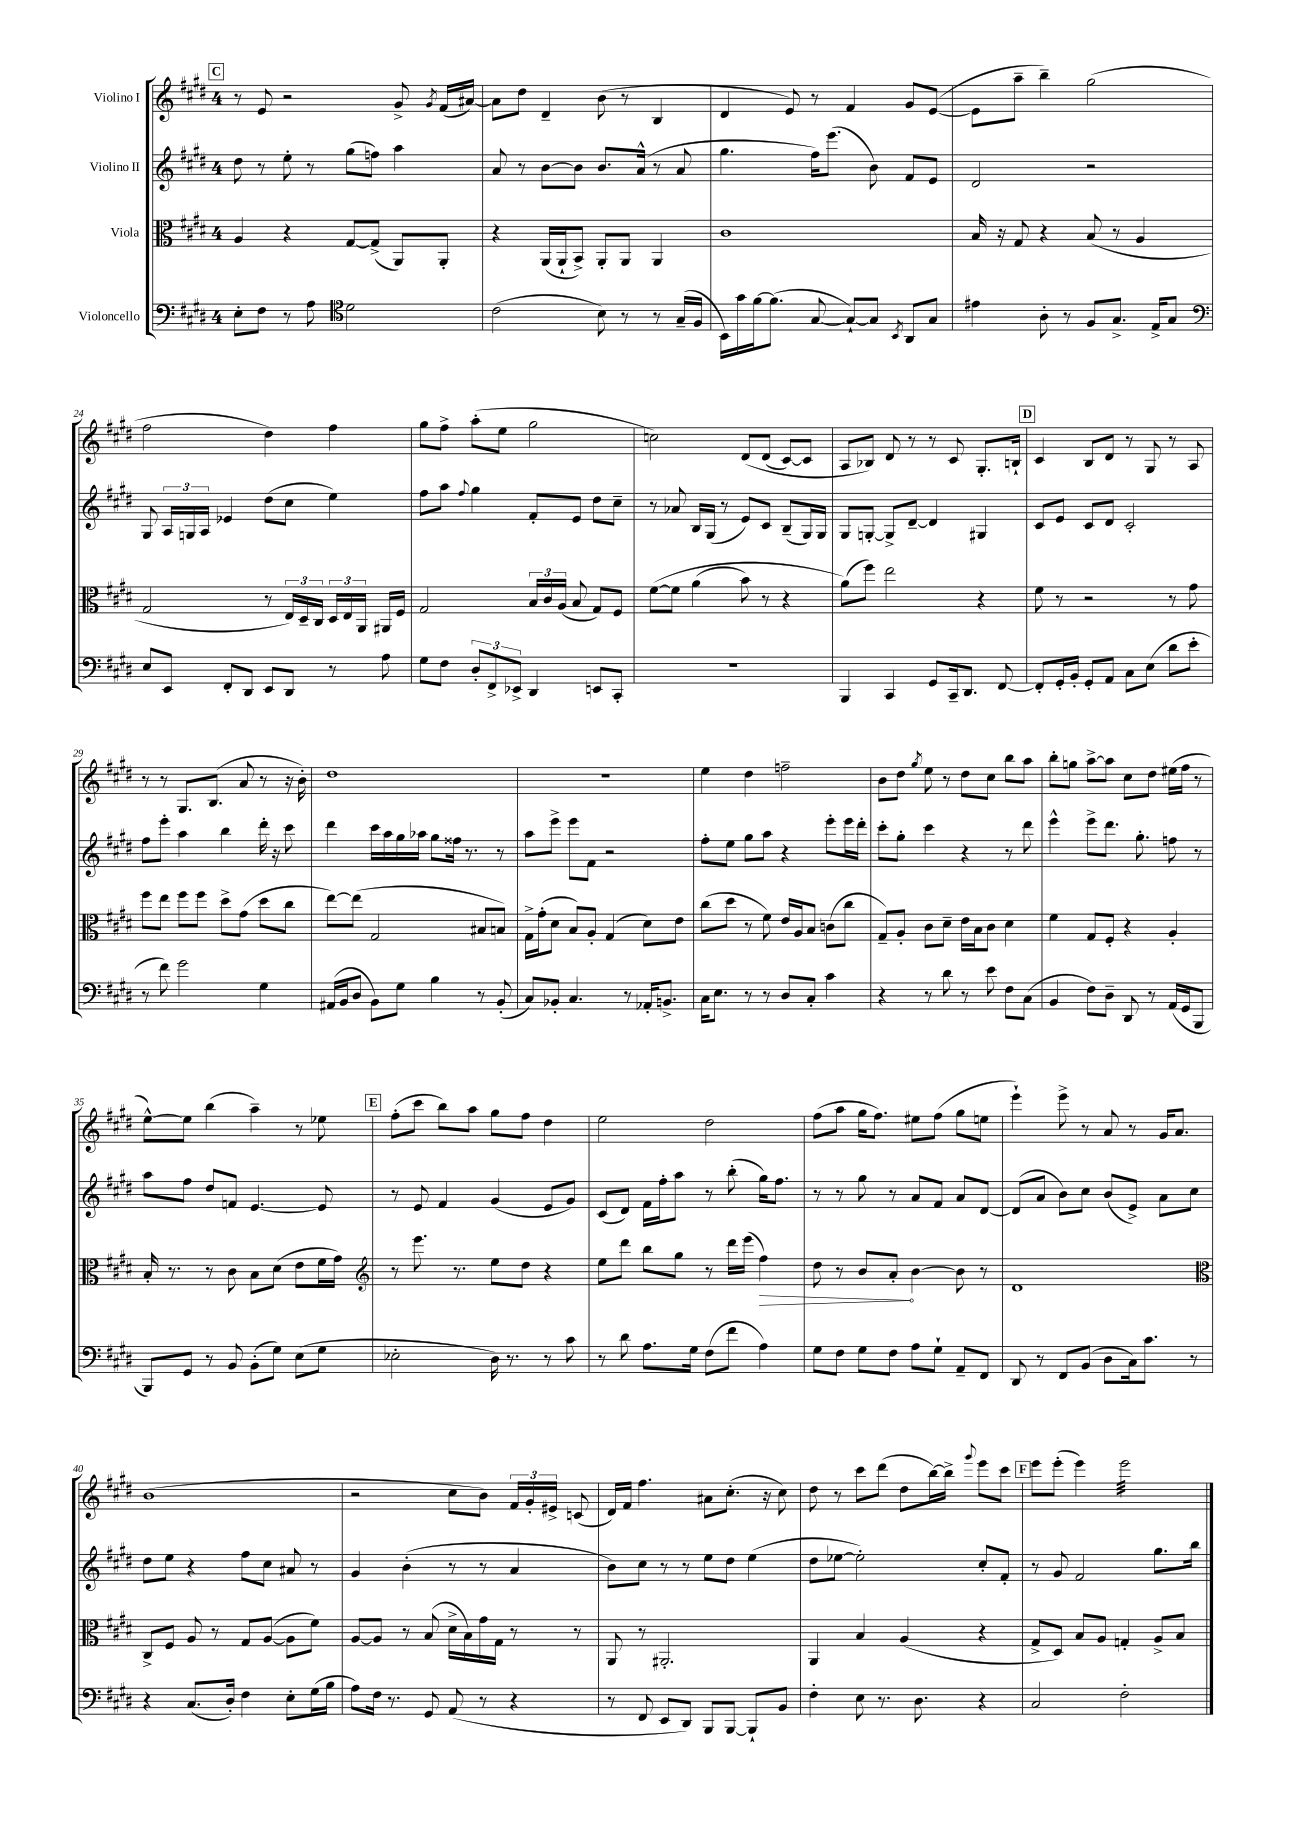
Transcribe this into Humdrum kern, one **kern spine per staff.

**kern	**kern	**kern	**kern
*staff4	*staff3	*staff2	*staff1
*clefF4	*clefC3	*clefG2	*clefG2
*k[f#c#g#d#]	*k[f#c#g#d#]	*k[f#c#g#d#]	*k[f#c#g#d#]
*M4/4	*M4/4	*M4/4	*M4/4
8E'	4A	8dd#	8r
8F#	.	8r	8e
8r	4r	8ee'	2r
8A	.	8r	.
*clefC4	*	*	*
2d#	[8G#	(8gg#	.
.	(8G#^]	8ff)	.
.	8AA)	4aa	8g#^
.	.	.	8qg#
.	8AA'	.	(16f#
.	.	.	[16a#)
=	=	=	=
(2c#	4r	8a	8a#]
.	.	8r	8dd#
.	(16AA	[8b	4d#~
.	16AA`	.	.
.	8BB^)	8b]	.
8B)	8AA'	8.b	(8b
8r	8AA	.	8r
.	.	(16a^^	.
8r	4AA	8r	4B
(16G#~	.	8a	.
16F#	.	.	.
=	=	=	=
16BB)	1c#	4.gg#	4d#
16g#	.	.	.
[16f#	.	.	.
(8.f#]	.	.	.
.	.	.	8e)
[8G#	.	16ff#)	8r
.	.	(8.eee	.
8G#`_)	.	.	4f#
8G#]	.	8b)	.
8qBB	.	.	.
8AA	.	8f#	8g#
8G#	.	8e	([8e
=	=	=	=
4e#	16B	2d#	8e]
.	16r	.	.
.	8G#	.	8aa~
8A'	4r	.	4bb~)
8r	.	.	.
8F#	(8B	2r	(2gg#
8.G#^	8r	.	.
.	4A	.	.
16E^	.	.	.
8G#	.	.	.
=	=	=	=
*clefF4	*	*	*
8E	2G#	8G#	2ff#
8EE	.	24A	.
.	.	24G	.
.	.	24A	.
8FF#'	.	4e-	.
8DD#	.	.	.
8EE	8r	(8dd#	4dd#)
8DD#	24E)	8cc#	.
.	24D#~	.	.
.	24C#	.	.
8r	24D#	4ee)	4ff#
.	24E	.	.
.	24AA	.	.
8A	16AA#	.	.
.	16F#	.	.
=	=	=	=
8G#	2G#	8ff#	8gg#
8F#	.	8aa	8ff#^
.	.	8qqff#	.
12D#'	.	4gg#	(8aa'
12FF#^	.	.	.
.	.	.	8ee
12EE-^	.	.	.
4DD#	24B	8f#'	2gg#
.	24c#	.	.
.	(24A	.	.
.	8B	8e	.
8EE	8G#)	8dd#	.
8CC#'	8F#	8cc#~	.
=	=	=	=
1r	&([8f#	8r	2cc)
.	8f#]	8a-	.
.	(4a	16B	.
.	.	(16G#	.
.	.	8r	.
.	8b)	8e)	&(8d#
.	8r	8c#	(8d#
.	4r	(8B~	[8c#)
.	.	16G#)	8c#]
.	.	16G#	.
=	=	=	=
4BBB	(8a&)	8G#	8A
.	8ff#)	[8G'	8B-&)
4CC#	2ee	8G^]	8d#
.	.	[8d#~	8r
8GG#	.	4d#]	8r
16CC#~	.	.	8c#
8.DD#	.	.	.
.	4r	4G#	8.G#'
[8FF#	.	.	.
.	.	.	16B`
=	=	=	=
8FF#']	8f#	8c#	4c#
16GG#'	8r	8e	.
16BB'	.	.	.
8GG#'	2r	8c#	8B
8AA	.	8d#	8d#
8C#	.	2c#'	8r
(8E	.	.	8G#
8d#	8r	.	8r
8e'	8g#	.	8A
=	=	=	=
8r	8ff#	8ff#	8r
8f#)	8ee	8eee'	8r
2g#	8ff#	4aa	8.G#
.	8ff#	.	.
.	.	.	(8.B
.	8dd#^	4bb	.
.	(8g#	.	8a
4G#	8dd#	16ddd#'	8r
.	.	16r	.
.	8cc#	8ccc#	16r
.	.	.	16b')
=	=	=	=
(16AA#	[8ee)	4ddd#	1dd#
16BB	.	.	.
8D#	(8ee]	.	.
8BB)	2G#	16ccc#	.
.	.	16aa	.
8G#	.	16gg#	.
.	.	16aa-	.
4B	.	8gg#	.
.	.	16ff##	.
.	.	8.r	.
8r	8B#	.	.
(8BB'	8B)	8r	.
=	=	=	=
8C#)	16G#^	8aa	1r
.	(16g#'	.	.
8BB-'	8d#	8eee^	.
4.C#	8B)	8eee	.
.	8A'	8f#	.
.	(4G#	2r	.
8r	.	.	.
16AA-'	8d#)	.	.
8.BB^	.	.	.
.	8e	.	.
=	=	=	=
16C#	(8cc#	8ff#'	4ee
8.E	.	.	.
.	8dd#	8ee	.
8r	8r	8gg#	4dd#
8r	8f#)	8aa	.
8D#	16e	4r	2ff~
.	16A	.	.
8C#'	8B	.	.
4c#	(8c	8eee'	.
.	8cc#	16eee	.
.	.	16ddd#'	.
=	=	=	=
4r	8G#~)	8ccc#'	8b
.	8A'	8gg#'	8dd#
.	.	.	8qgg#
8r	8c#	4ccc#	8ee
8d#	8d#~	.	8r
8r	16e	4r	8dd#
.	16B	.	.
8e	8c#	.	8cc#
8F#	4d#	8r	8bb
(8C#	.	8ddd#	8aa
=	=	=	=
4BB	4f#	4eee^^	8bb'
.	.	.	8gg
8F#)	8G#	8eee^	[8aa^
8D#~	8F#'	8.ddd#	8aa]
8DD#	4r	.	8cc#
.	.	8.gg#'	.
8r	.	.	8dd#
(16AA	4A'	8ff	(16ee#
16GG#	.	.	16ff#
8BBB	.	8r	8r
=	=	=	=
8BBB)	16B'	8aa	[8ee^^)
.	8.r	.	.
8GG#	.	8ff#	8ee]
8r	8r	8dd#	(4bb
8BB	8c#	8f	.
(8BB'	8B	[4.e	4aa~)
8G#)	(8d#	.	.
(8E	8e	.	8r
8G#	16f#	8e]	8ee-
.	16g#)	.	.
=	=	=	=
*	*clefG2	*	*
2E-'	8r	8r	(8ff#'
.	8.eee	8e	8ccc#
.	.	4f#	8bb)
.	8.r	.	.
.	.	.	8aa
16D#)	8ee	(4g#	8gg#
8.r	.	.	.
.	8dd#	.	8ff#
8r	4r	8e	4dd#
8c#	.	8g#)	.
=	=	=	=
8r	8ee	(8c#	2ee
8d#	8ddd#	8d#)	.
8.A	8bb	16f#	.
.	.	16ff#'	.
.	8gg#	8aa	.
16G#	.	.	.
(8F#	8r	8r	2dd#
8f#	16ddd#	(8bb'	.
.	(16eee	.	.
4A)	4ff#)	16gg#)	.
.	.	8.ff#	.
=	=	=	=
8G#	8dd#	8r	(8ff#
8F#	8r	8r	8aa
8G#	8b	8gg#	16gg#
.	.	.	8.ff#)
8F#	8a'	8r	.
8A	[4b	8a	8ee#
8G#`	.	8f#	(8ff#
8AA~	8b]	8a	8gg#
8FF#	8r	[8d#	8ee
=	=	=	=
8DD#	1d#	(8d#]	4eee`)
8r	.	8a	.
8FF#	.	8b)	8eee^
(8BB	.	8cc#	8r
8D#	.	(8b	8a
16C#)	.	8e^)	8r
8.c#	.	.	.
.	.	8a	16g#
.	.	.	8.a
8r	.	8cc#	.
=	=	=	=
*	*clefC3	*	*
4r	8C#^	8dd#	(1b
.	8F#	8ee	.
(8.C#	8A	4r	.
.	8r	.	.
16D#')	.	.	.
4F#	8G#	8ff#	.
.	([8A	8cc#	.
8E'	8A]	8a#	.
(16G#	8f#)	8r	.
16B	.	.	.
=	=	=	=
8A)	[8A	4g#	2r
16F#	8A]	.	.
8.r	.	.	.
.	8r	(4b'	.
8GG#	(8B	.	.
(8AA	16d#^	8r	8cc#
.	16B)	.	.
8r	16g#	8r	8b)
.	16G#	.	.
4r	8r	4a	24f#
.	.	.	24g#'
.	.	.	24e#^
.	8r	.	(8c
=	=	=	=
8r	8AA	8b)	16d#)
.	.	.	16f#
8FF#	8r	8cc#	4.ff#
8EE	2.AA#'	8r	.
8DD#)	.	8r	.
8BBB	.	8ee	8a#
[8BBB	.	8dd#	(8.cc#'
8BBB`]	.	(4ee	.
.	.	.	16r
8BB	.	.	8cc#)
=	=	=	=
4F#'	4AA	8dd#	8dd#
.	.	[8ee-	8r
8E	4B	2ee-'])	8ccc#
8.r	.	.	(8ddd#
.	(4A	.	8dd#
8.D#	.	.	.
.	.	.	[16bb)
.	.	.	16bb^]
.	.	.	8qqggg#
4r	4r	8cc#'	8eee
.	.	8f#'	8ccc#
=	=	=	=
2C#	8G#^	8r	8eee
.	8D#)	8g#	(8eee'
.	8B	2f#	4eee)
.	8A	.	.
2F#'	4G'	.	2eee
.	8A^	8.gg#	.
.	8B	.	.
.	.	16bb	.
==	==	==	==
*-	*-	*-	*-
